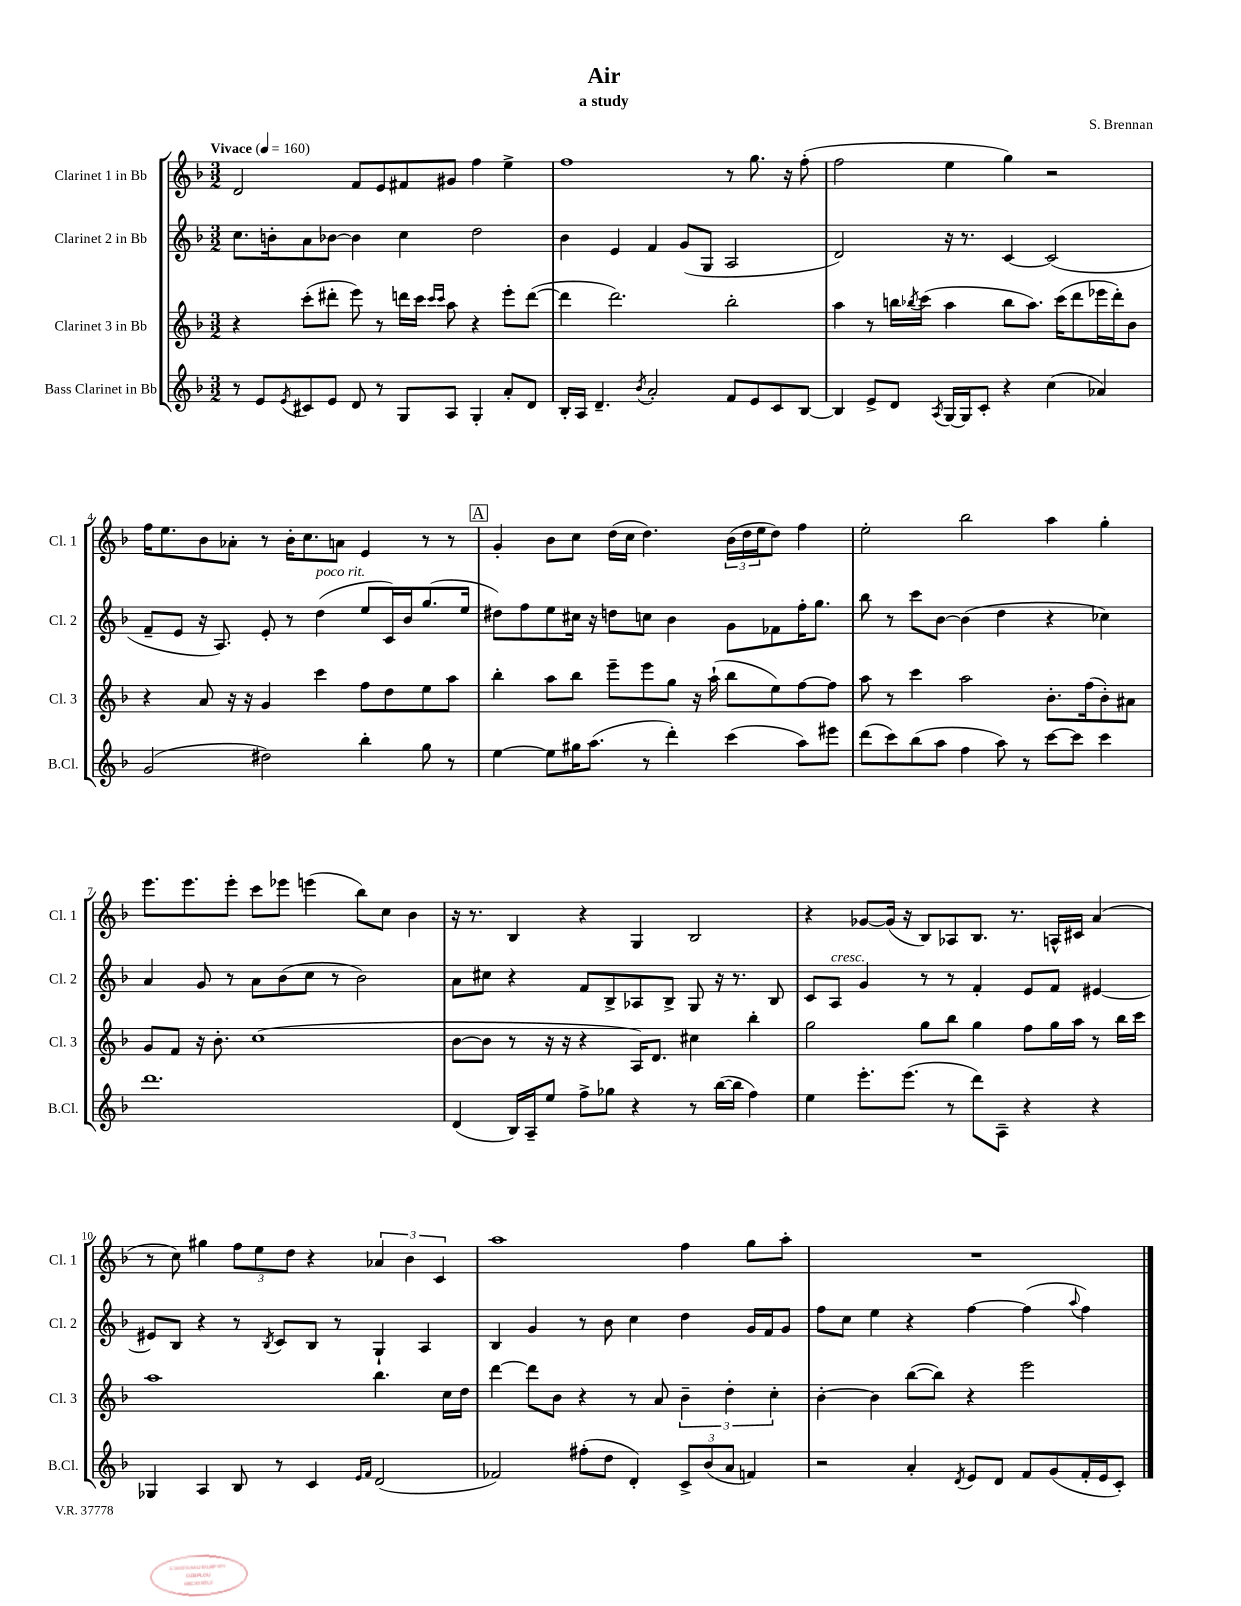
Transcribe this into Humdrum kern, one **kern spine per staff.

**kern	**kern	**kern	**kern
*staff4	*staff3	*staff2	*staff1
*clefG2	*clefG2	*clefG2	*clefG2
*k[b-]	*k[b-]	*k[b-]	*k[b-]
*M3/2	*M3/2	*M3/2	*M3/2
*MM160	*MM160	*MM160	*MM160
8r	4r	8.cc	2d
8e	.	.	.
.	.	16b'	.
8qe	.	.	.
8c#	(8ccc'	8a	.
8e	8ddd#'	[8b-	.
8d	8eee)	4b-]	8f
8r	8r	.	8e
8G	16ddd	4cc	8f#
.	16ccc	.	.
.	16qqccc	.	.
.	16qqccc	.	.
8A	8aa	.	8g#
4G'	4r	2dd	4ff
8a'	8eee'	.	4ee^
8d	([8ddd	.	.
=	=	=	=
16B-'	4ddd]	4b-	1ff
16A	.	.	.
4.d~	.	.	.
.	2.ddd)	4e	.
8qb-	.	.	.
2a'	.	4f	.
.	.	(8g	.
.	.	8G	.
8f	2bb-'	2A	8r
8e	.	.	8.gg
8c	.	.	.
.	.	.	16r
[8B-	.	.	(8ff'
=	=	=	=
4B-]	4aa	2d)	2ff
8e^	8r	.	.
8d	16bb	.	.
.	8qbb-	.	.
.	(16ccc	.	.
8qA	.	.	.
[16G	4aa	16r	4ee
16G]	.	8.r	.
8c'	.	.	.
4r	8bb-	[4c	4gg)
.	8.aa)	.	.
(4cc	.	(2c]	2r
.	(16ccc	.	.
.	8ddd	.	.
4a-)	16eee-	.	.
.	16ddd')	.	.
.	8b-	.	.
=	=	=	=
(2g	4r	8f~	16ff
.	.	.	8.ee
.	.	8e	.
.	8a	16r	8b-
.	.	8.A)	.
.	16r	.	8a-'
.	16r	.	.
2dd#)	4g	8e'	8r
.	.	8r	16b-'
.	.	.	8.cc
.	4ccc	(4dd	.
.	.	.	8a
4bb-'	8ff	8ee	4e
.	8dd	16c)	.
.	.	16b-	.
8gg	8ee	(8.gg	8r
8r	8aa	.	8r
.	.	16ee	.
=	=	=	=
[4ee	4bb-'	8dd#)	4g'
.	.	8ff	.
8ee]	8aa	8ee	8b-
16gg#	8bb-	16cc#	8cc
(8.aa	.	16r	.
.	8eee~	8dd	(16dd
.	.	.	16cc
8r	8eee	8cc	4.dd)
4ddd')	8gg	4b-	.
.	16r	.	.
.	(16aa`	.	.
(4ccc	8bb-	8g	(24b-
.	.	.	24dd
.	.	.	24ee
.	8ee)	8f-	8dd)
8aa)	[8ff	16ff'	4ff
.	.	8.gg	.
8eee#	8ff]	.	.
=	=	=	=
(8ddd	8aa	8bb-	2ee'
8ccc)	8r	8r	.
(8bb-	4ccc	8ccc	.
8aa	.	[8b-	.
4ff	2aa	(4b-]	2bb-
8aa)	.	4dd	.
8r	.	.	.
[8ccc	8.b-'	4r	4aa
8ccc]	.	.	.
.	(16ff	.	.
4ccc	8b-')	4cc-)	4gg'
.	8a#	.	.
=	=	=	=
1.ddd	8g	4a	8.eee
.	8f	.	.
.	.	.	8.eee
.	16r	8g	.
.	8.b-'	.	.
.	.	8r	8eee'
.	(1cc	8a	8ccc
.	.	(8b-	8eee-
.	.	8cc	(4eee
.	.	8r	.
.	.	2b-)	8bb-)
.	.	.	8cc
.	.	.	4b-
=	=	=	=
(4d	[8b-	8a	16r
.	.	.	8.r
.	8b-]	8cc#	.
16B-)	8r	4r	4B-
16A~	.	.	.
8ee	16r	.	.
.	16r	.	.
8ff^	4r	8f	4r
8gg-	.	8B-^	.
4r	16A)	8A-	4G
.	8.d	.	.
.	.	8B-^	.
8r	4cc#	8G	2B-
([16bb-	.	16r	.
16bb-]	.	8.r	.
4ff)	4bb-'	.	.
.	.	8B-	.
=	=	=	=
4ee	2gg	8c	4r
.	.	8A	.
8.eee'	.	4g	[8g-
.	.	.	(16g-]
(8.eee	.	.	16r
.	8gg	8r	8B-)
8r	8bb-	8r	8A-
8ddd)	4gg	4f'	8.B-
8A~	.	.	.
.	.	.	8.r
4r	8ff	8e	.
.	16gg	8f	16A^^
.	16aa	.	16c#
4r	8r	[4e#	(4a
.	16bb-	.	.
.	16ccc	.	.
=	=	=	=
4G-	1aa	8e#]	8r
.	.	8B-	8cc)
4A	.	4r	4gg#
8B-	.	8r	12ff
.	.	.	12ee
.	.	8qB-	.
8r	.	8c	.
.	.	.	12dd
4c	.	8B-	4r
.	.	8r	.
16qqe	.	.	.
16qqf	.	.	.
(2d	4.bb-	4G`	6a-
.	.	.	6b-
.	.	4A	.
.	.	.	6c
.	16cc	.	.
.	16dd	.	.
=	=	=	=
2f-)	[4ddd	4B-	1aa
.	8ddd]	4g	.
.	8b-	.	.
(8ff#'	4r	8r	.
8dd	.	8b-	.
4d')	8r	4cc	.
.	8a	.	.
12c^	6b-~	4dd	4ff
(12b-	.	.	.
12a	6dd'	.	.
4f)	.	16g	8gg
.	.	16f	.
.	6cc'	.	.
.	.	8g	8aa'
=	=	=	=
2r	[4b-'	8ff	1.r
.	.	8cc	.
.	4b-]	4ee	.
4a'	([8bb-	4r	.
.	8bb-])	.	.
8qd	.	.	.
8e	4r	[4ff	.
8d	.	.	.
8f	2eee	(4ff]	.
(8g	.	.	.
.	.	8qqaa	.
16f'	.	4ff)	.
16e	.	.	.
8c')	.	.	.
==	==	==	==
*-	*-	*-	*-
